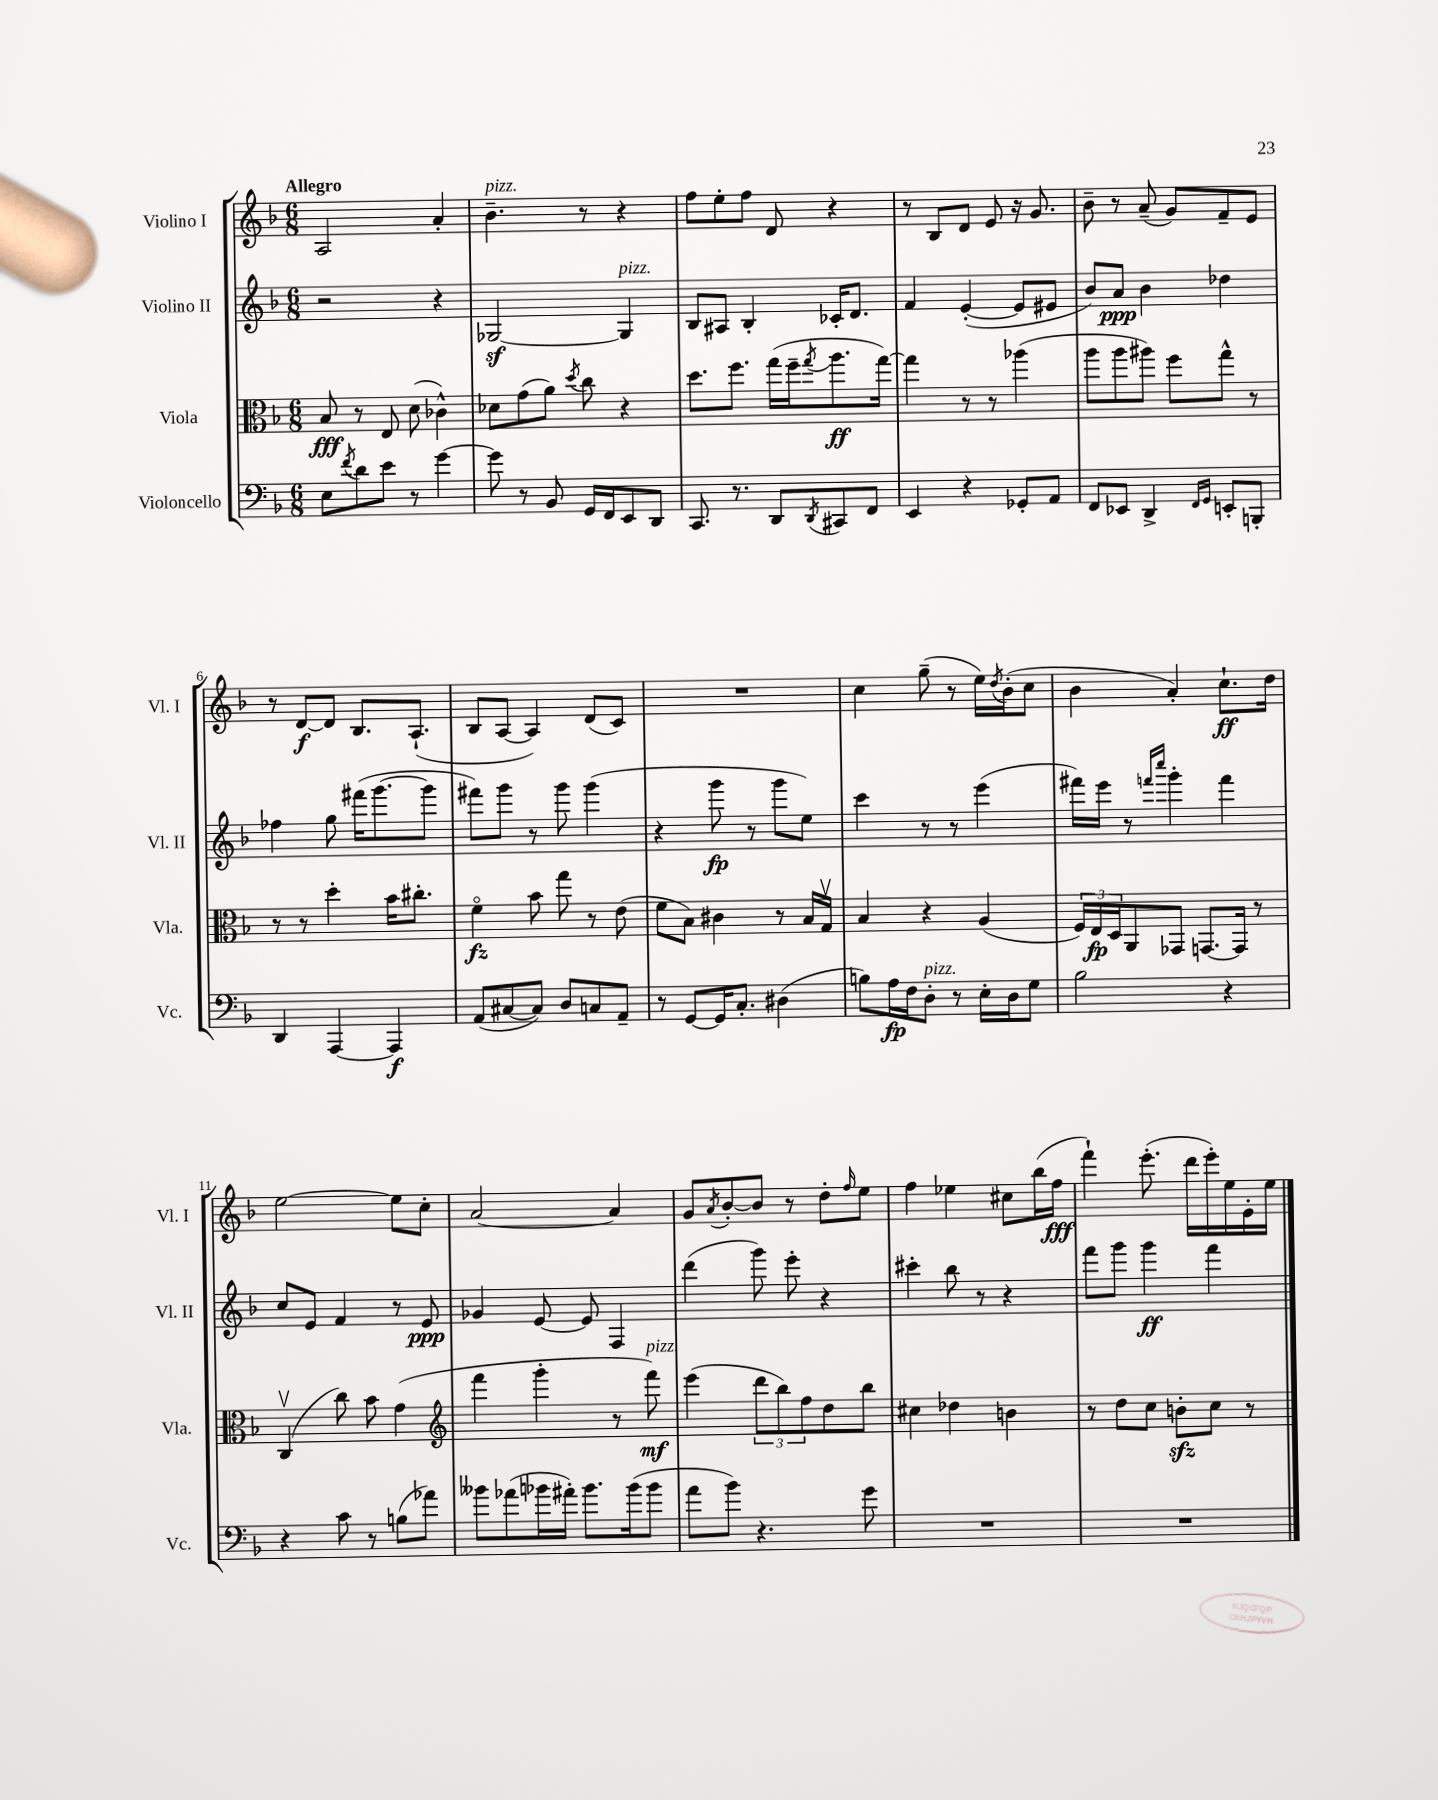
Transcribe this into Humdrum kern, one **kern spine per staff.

**kern	**dynam	**kern	**dynam	**kern	**dynam	**kern	**dynam
*part4	*part4	*part3	*part3	*part2	*part2	*part1	*part1
*staff4	*staff4	*staff3	*staff3	*staff2	*staff2	*staff1	*staff1
*I"Violoncello	*	*I"Viola	*	*I"Violino II	*	*I"Violino I	*
*I'Vc.	*	*I'Vla.	*	*I'Vl. II	*	*I'Vl. I	*
*clefF4	*	*clefC3	*	*clefG2	*	*clefG2	*
*k[b-]	*	*k[b-]	*	*k[b-]	*	*k[b-]	*
*M6/8	*	*M6/8	*	*M6/8	*	*M6/8	*
=1	=1	=1	=1	=1	=1	=1	=1
!	!	!	!	!	!	!LO:TX:a:B:t=Allegro	!
8E\L	.	8B-/	fff	2r	.	2A/	.
8qf/	.	.	.	.	.	.	.
8d\	.	8r	.	.	.	.	.
8e\J	.	8E/	.	.	.	.	.
8r	.	(8d\	.	.	.	.	.
[4g\	.	4c-X^^\)	.	4r	.	4a'/	.
=2	=2	=2	=2	=2	=2	=2	=2
!	!	!	!	!	!	!LO:TX:a:i:t=pizz.	!
8g\]	.	8d-X\L	.	[2G-Xz/	.	4.b-~\	.
8r	.	(8g\	.	.	.	.	.
8BB-/	.	8a\J)	.	.	.	.	.
.	.	8qdd/	.	.	.	.	.
16GG/LL	.	8cc\	.	.	.	8r	.
16FF/J	.	.	.	.	.	.	.
!	!	!	!	!LO:TX:a:i:t=pizz.	!	!	!
8EE/	.	4r	.	4G-/]	.	4r	.
8DD/J	.	.	.	.	.	.	.
=3	=3	=3	=3	=3	=3	=3	=3
8.CC/	.	8.dd\L	.	8B-/L	.	8ff\L	.
.	.	.	.	8A#X/J	.	8ee'\	.
8.r	.	8.ff\J	.	.	.	.	.
.	.	.	.	4B-'/	.	8ff\J	.
8DD/L	.	(16gg\LL	.	.	.	8d/	.
.	.	16ff~\J	.	.	.	.	.
8qDD/	.	8qgg/	.	.	.	.	.
8CC#X/	.	8.aa\	ff	16c-X'/KL	.	4r	.
.	.	.	.	8.d/J	.	.	.
8FF/J	.	.	.	.	.	.	.
.	.	[16gg\Jk)	.	.	.	.	.
=4	=4	=4	=4	=4	=4	=4	=4
4EE/	.	4gg\]	.	4f/	.	8r	.
.	.	.	.	.	.	8B-/L	.
4r	.	8r	.	([4e'/	.	8d/J	.
.	.	8r	.	.	.	8e/	.
8GG-X'/L	.	(4aa-X\	.	8e/L]	.	16r	.
.	.	.	.	.	.	8.g/	.
8AA/J	.	.	.	8e#X/J	.	.	.
=5	=5	=5	=5	=5	=5	=5	=5
8FF/L	.	8aa\L	.	8b-/L)	.	8b-~\	.
8EE-X/J	.	8aa\	.	8a/J	ppp	8r	.
4DD^/	.	8aa#X\J)	.	4b-\	.	(8a~/	.
.	.	8ff\L	.	.	.	8g/L)	.
16qqFF/LL	.	.	.	.	.	.	.
16qqGG/JJ	.	.	.	.	.	.	.
8EEn'/L	.	8gg^^\J	.	4dd-X\	.	8f~/	.
8BBBn'/J	.	8r	.	.	.	8e/J	.
!!LO:LB:g=z
=6	=6	=6	=6	=6	=6	=6	=6
4DD/	.	8r	.	4ff-X\	.	8r	.
.	.	8r	.	.	.	[8d/L	f
[4AAA/	.	4dd'\	.	8gg\	.	8d/J]	.
.	.	.	.	(16fff#X\KL	.	8.B-/L	.
.	.	.	.	[8.ggg\	.	.	.
4AAA/]	f	16b-\KL	.	.	.	.	.
.	.	8.cc#X'\J	.	.	.	(8.A`/J	.
.	.	.	.	8ggg\J]	.	.	.
=7	=7	=7	=7	=7	=7	=7	=7
(8AA/L	.	4f\	fz	8fff#X\L)	.	8B-/L	.
[8C#X/	.	.	.	8ggg\J	.	[8A/J	.
8C#/J])	.	8b-\	.	8r	.	4A/])	.
8D/L	.	8gg\	.	8ggg\	.	.	.
8Cn/	.	8r	.	(4ggg\	.	(8d/L	.
8AA~/J	.	(8e\	.	.	.	8c/J)	.
=8	=8	=8	=8	=8	=8	=8	=8
8r	.	8f\L	.	4r	.	2.r	.
[8GG/L	.	8B-\J)	.	.	.	.	.
16GG/K]	.	4c#X\	.	8ggg\	fp	.	.
8.C'/J	.	.	.	.	.	.	.
.	.	.	.	8r	.	.	.
(4D#X\	.	8r	.	8ggg\L	.	.	.
.	.	16B-/LL	.	8ee\J)	.	.	.
.	.	16Gv/JJ	.	.	.	.	.
=9	=9	=9	=9	=9	=9	=9	=9
8Bn\L)	.	4B-/	.	4ccc\	.	4cc\	.
16A\L	fp	.	.	.	.	.	.
16F\J	.	.	.	.	.	.	.
!LO:TX:a:i:t=pizz.	!	!	!	!	!	!	!
8D'\J	.	4r	.	8r	.	(8gg~\	.
8r	.	.	.	8r	.	8r	.
16E'\LL	.	(4A/	.	(4eee\	.	16ee\LL)	.
.	.	.	.	.	.	8qdd/	.
16D\J	.	.	.	.	.	(16b-'\J	.
8G\J	.	.	.	.	.	8cc\J	.
=10	=10	=10	=10	=10	=10	=10	=10
2B-\	.	24F/LL)	.	16fff#X\LL)	.	4b-\	.
.	.	24E/	fp	.	.	.	.
.	.	.	.	16eee\JJ	.	.	.
.	.	24D/J	.	.	.	.	.
.	.	8AA/	.	8r	.	.	.
.	.	.	.	16qqfffn/LL	.	.	.
.	.	.	.	16qqcccc/JJ	.	.	.
.	.	8GG-X/J	.	4ggg'\	.	4a'/)	.
.	.	[8.GGn/L	.	.	.	.	.
4r	.	.	.	4fff\	.	8.cc`\L	ff
.	.	16GG/Jk]	.	.	.	.	.
.	.	8r	.	.	.	.	.
.	.	.	.	.	.	16dd\Jk	.
!!LO:LB:g=z
=11	=11	=11	=11	=11	=11	=11	=11
4r	.	(4Cv/	.	8cc/L	.	[2ee\	.
.	.	.	.	8e/J	.	.	.
8c\	.	8cc\)	.	4f/	.	.	.
8r	.	8b-\	.	.	.	.	.
(8Bn\L	.	(4g\	.	8r	.	8ee\L]	.
8a-X\J)	.	.	.	8e/	ppp	8cc'\J	.
=12	=12	=12	=12	=12	=12	=12	=12
*	*	*clefG2	*	*	*	*	*
8b--X\L	.	4fff\	.	4g-X/	.	[2a/	.
(8a-X\	.	.	.	.	.	.	.
16b-X\L	.	4ggg'\	.	[8e/	.	.	.
16a#X'\JJ)	.	.	.	.	.	.	.
8.b-\L	.	.	.	8e/]	.	.	.
.	.	8r	.	4F/	.	4a/]	.
(16b-\k	.	.	.	.	.	.	.
!	!	!LO:TX:a:i:t=pizz.	!	!	!	!	!
8b-\J	.	8fff\)	mf	.	.	.	.
=13	=13	=13	=13	=13	=13	=13	=13
8a\L	.	(4eee\	.	(4ddd\	.	8g/L	.
.	.	.	.	.	.	8qa/	.
8b-\J)	.	.	.	.	.	[8b-'/	.
4.r	.	12ddd\L	.	8ggg\)	.	8b-/J]	.
.	.	12bb-\)	.	.	.	.	.
.	.	.	.	8eee'\	.	8r	.
.	.	12ff\	.	.	.	.	.
.	.	8dd\	.	4r	.	8dd'\L	.
.	.	.	.	.	.	16qqff/	.
8g\	.	8bb-\J	.	.	.	8ee\J	.
=14	=14	=14	=14	=14	=14	=14	=14
2.r	.	4cc#X\	.	4ccc#X'\	.	4ff\	.
.	.	4dd-X\	.	8bb-\	.	4ee-X\	.
.	.	.	.	8r	.	.	.
.	.	4bn\	.	4r	.	8cc#X\L	.
.	.	.	.	.	.	(16bb-\L	.
.	.	.	.	.	.	16ff\JJ	fff
=15	=15	=15	=15	=15	=15	=15	=15
2.r	.	8r	.	8fff\L	.	4fff`\)	.
.	.	8dd\L	.	8ggg\J	.	.	.
.	.	8cc\J	.	4ggg\	ff	(8.eee'\	.
.	.	8bnzz'\L	.	.	.	.	.
.	.	.	.	.	.	16ddd\LL	.
.	.	8cc\J	.	4fff\	.	16eee'\)	.
.	.	.	.	.	.	16ee\	.
.	.	8r	.	.	.	16e'\	.
.	.	.	.	.	.	16ee\JJ	.
==	==	==	==	==	==	==	==
*-	*-	*-	*-	*-	*-	*-	*-
